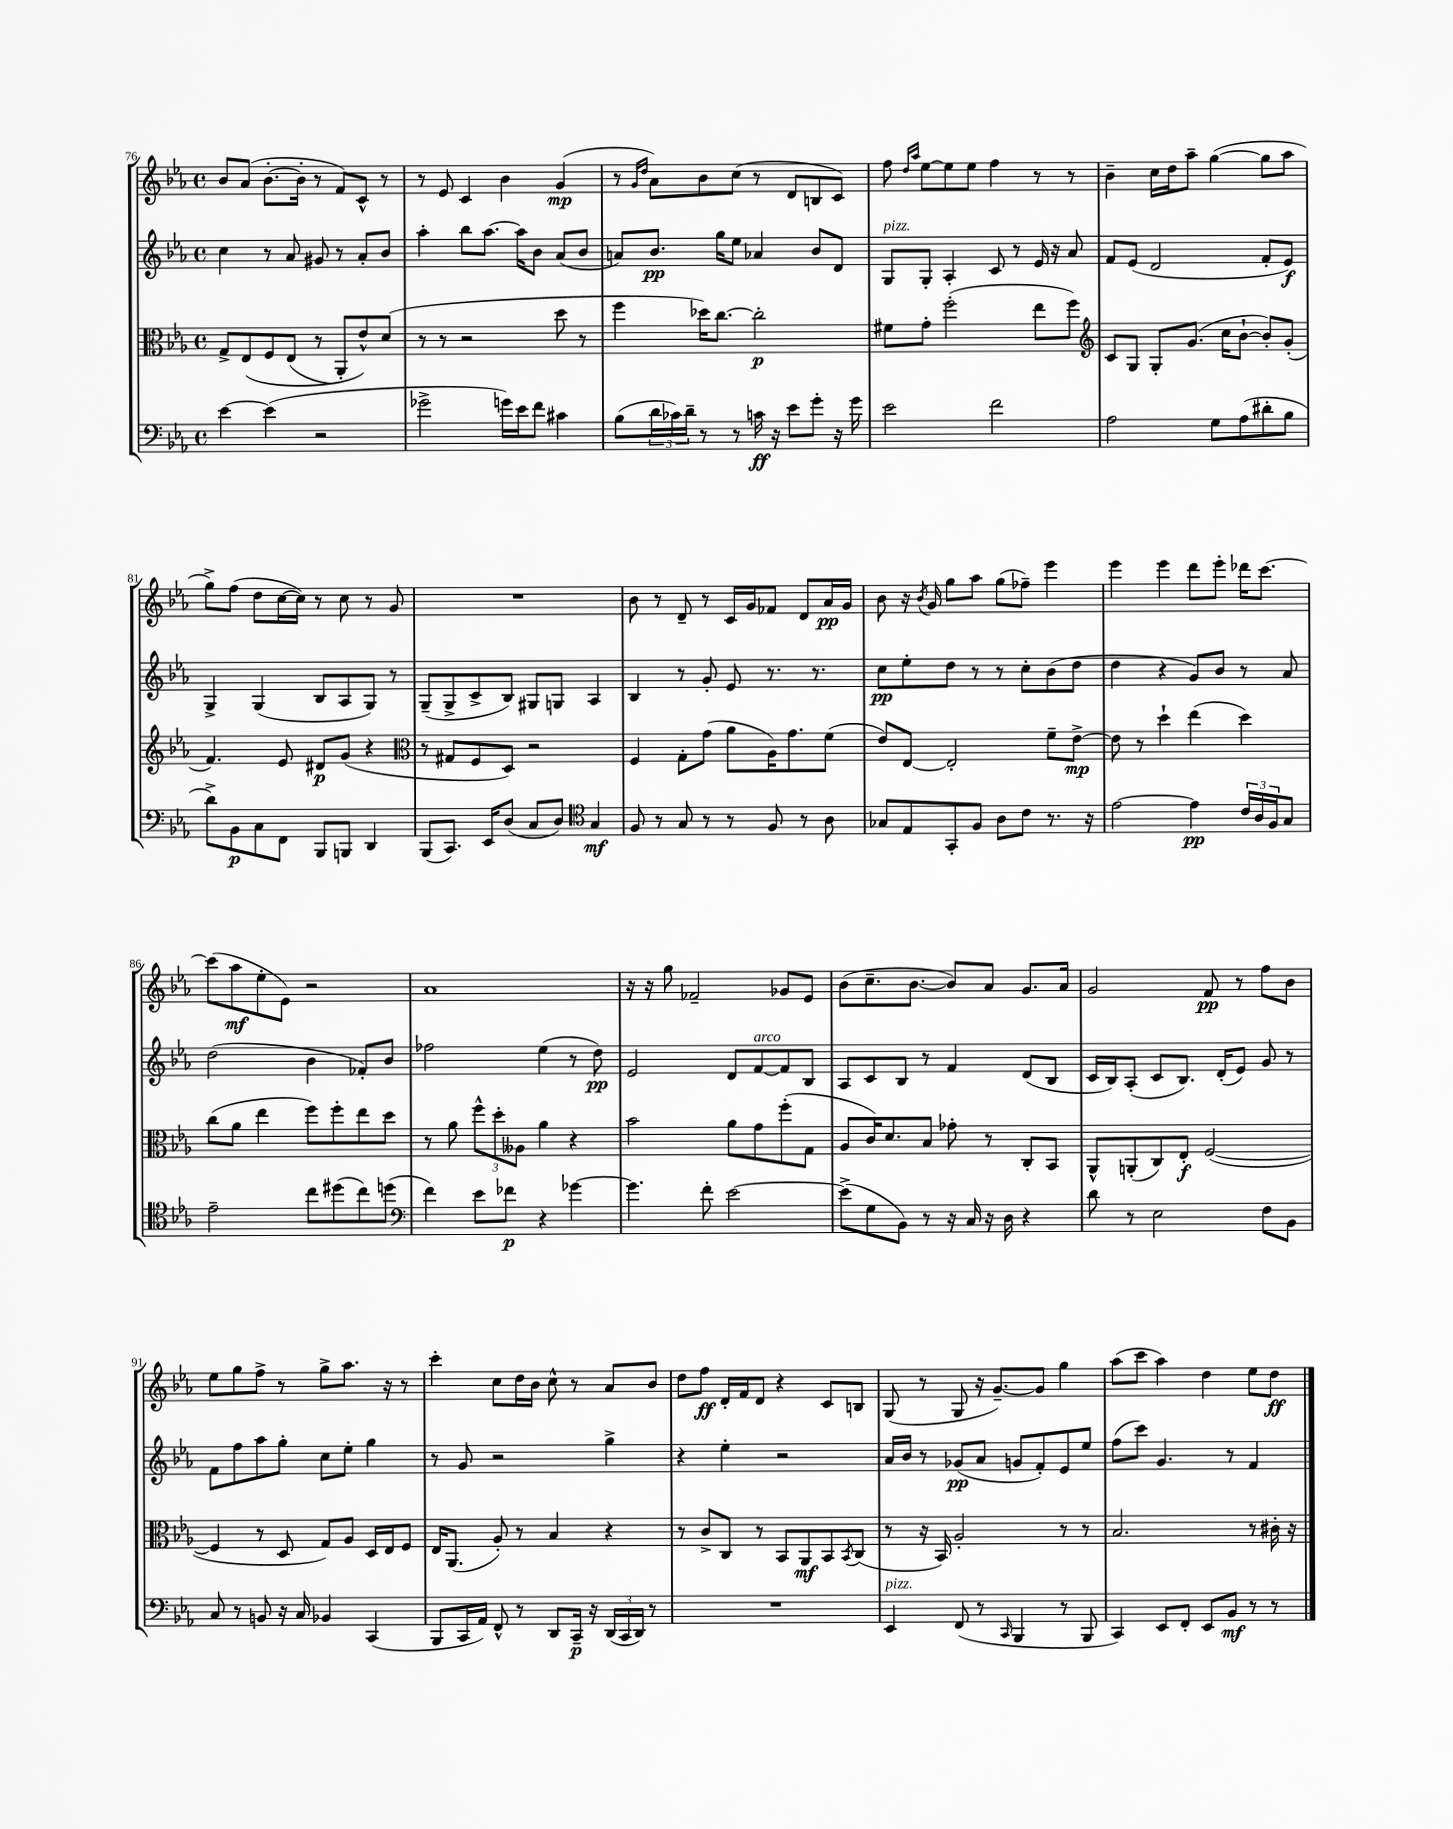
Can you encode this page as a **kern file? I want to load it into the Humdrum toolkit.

**kern	**dynam	**kern	**dynam	**kern	**dynam	**kern	**dynam
*part4	*part4	*part3	*part3	*part2	*part2	*part1	*part1
*staff4	*staff4	*staff3	*staff3	*staff2	*staff2	*staff1	*staff1
*clefF4	*	*clefC3	*	*clefG2	*	*clefG2	*
*k[b-e-a-]	*	*k[b-e-a-]	*	*k[b-e-a-]	*	*k[b-e-a-]	*
*M4/4	*	*M4/4	*	*M4/4	*	*M4/4	*
*met(c)	*	*met(c)	*	*met(c)	*	*met(c)	*
=76	=76	=76	=76	=76	=76	=76	=76
[4e-\	.	8G^/L	.	4cc\	.	8b-/L	.
.	.	(8E-/	.	.	.	(8a-/J	.
(4e-\]	.	8F/	.	8r	.	[8.b-'\L	.
.	.	(8E-/J	.	8a-/	.	.	.
.	.	.	.	.	.	16b-'\Jk]	.
2r	.	8r	.	8g#X/	.	8r	.
.	.	8AA-'/L)	.	8r	.	8f/L)	.
.	.	8e-^^/)	.	8a-'/L	.	8c^^/J	.
.	.	(8d/J	.	8b-/J	.	8r	.
=77	=77	=77	=77	=77	=77	=77	=77
2g-X^\	.	8r	.	4aa-'\	.	8r	.
.	.	8r	.	.	.	8e-/	.
.	.	2r	.	8bb-\L	.	4c/	.
.	.	.	.	[8.aa-\J	.	.	.
16gn\LL)	.	.	.	.	.	4b-\	.
16e-\J	.	.	.	16aa-\KL]	.	.	.
8f\J	.	.	.	8b-\J	.	.	.
4c#X\	.	8dd\	.	(8a-/L	.	(4g/	mp
.	.	8r	.	8b-/J	.	.	.
=78	=78	=78	=78	=78	=78	=78	=78
(8B-\L	.	4ff\	.	8an/L)	.	8r	.
.	.	.	.	.	.	16qqg/LL	.
.	.	.	.	.	.	16qqdd/JJ	.
24d\L	.	.	.	8.b-/J	pp	8a-\L)	.
24c-X\)	.	.	.	.	.	.	.
24d~\JJ	.	.	.	.	.	.	.
8r	.	16dd-X\KL)	.	.	.	8b-\	.
.	.	[8.cc\J	.	16gg\KL	.	.	.
8r	.	.	.	8ee-\J	.	(8cc\J	.
16cn\	ff	2cc'\]	p	4a-X/	.	8r	.
16r	.	.	.	.	.	.	.
8e-\L	.	.	.	.	.	8d/L	.
8g'\J	.	.	.	8b-/L	.	8Bn/	.
16r	.	.	.	8d/J	.	8c/J)	.
16g\	.	.	.	.	.	.	.
=79	=79	=79	=79	=79	=79	=79	=79
!	!	!	!	!LO:TX:a:i:t=pizz.	!	!	!
2e-\	.	8f#X\L	.	8G/L	.	8ff\	.
.	.	.	.	.	.	16qqdd/LL	.
.	.	.	.	.	.	16qqaa-/JJ	.
.	.	8g'\J	.	8G'/J	.	[8ee-\L	.
.	.	(2ff'\	.	4A-'/	.	8ee-\]	.
.	.	.	.	.	.	8ee-\J	.
2f\	.	.	.	8c/	.	4ff\	.
.	.	.	.	8r	.	.	.
.	.	8ee-\L	.	16e-/	.	8r	.
.	.	.	.	16r	.	.	.
.	.	8ff\J)	.	8a-/	.	8r	.
=80	=80	=80	=80	=80	=80	=80	=80
*	*	*clefG2	*	*	*	*	*
2A-\	.	8c/L	.	8f/L	.	4b-~\	.
.	.	8G/J	.	(8e-/J	.	.	.
.	.	8G'/L	.	2d/	.	16cc\LL	.
.	.	.	.	.	.	16dd\J	.
.	.	(8.g/J	.	.	.	8aa-~\J	.
8G\L	.	.	.	.	.	([4gg\	.
.	.	16cc\KL	.	.	.	.	.
(8A-\	.	[8b-`\J	.	.	.	.	.
8d#X'\	.	8b-'/L])	.	8f'/L	.	8gg\L]	.
8B-\J	.	(8g'/J	.	8e-/J)	f	8aa-\J	.
!!LO:LB:g=z
=81	=81	=81	=81	=81	=81	=81	=81
8d^\L)	.	4.f/)	.	4G^/	.	8gg^\L)	.
8BB-\	p	.	.	.	.	(8ff\J	.
8C\	.	.	.	(4G/	.	8dd\L	.
8FF\J	.	8e-/	.	.	.	[16cc\L	.
.	.	.	.	.	.	16cc\JJ])	.
8BBB-/L	.	8d#X/L	p	8B-/L	.	8r	.
8BBBn/J	.	(8g/J	.	8A-/	.	8cc\	.
4DD/	.	4r	.	8G/J)	.	8r	.
.	.	.	.	8r	.	8g/	.
=82	=82	=82	=82	=82	=82	=82	=82
*	*	*clefC3	*	*	*	*	*
(8BBB-/L	.	8r	.	(8G~/L	.	1r	.
8.CC/J)	.	8G#X/L	.	8G^/	.	.	.
.	.	8F/	.	8c^/	.	.	.
16EE-/KL	.	.	.	.	.	.	.
(8D/J	.	8D/J)	.	8B-/J)	.	.	.
8C/L	.	2r	.	8G#X/L	.	.	.
8D/J)	.	.	.	8Gn/J	.	.	.
*clefC4	*	*	*	*	*	*	*
4G/	mf	.	.	4A-/	.	.	.
=83	=83	=83	=83	=83	=83	=83	=83
8F/	.	4F/	.	4B-/	.	8b-\	.
8r	.	.	.	.	.	8r	.
8G/	.	8G'\L	.	8r	.	8d~/	.
8r	.	(8g\J	.	8g'/	.	8r	.
8r	.	8a-\L	.	8e-/	.	16c/LL	.
.	.	.	.	.	.	16g/J	.
8F/	.	16A-\K)	.	8.r	.	8f-X/J	.
.	.	8.g\	.	.	.	.	.
8r	.	.	.	.	.	8d/L	.
.	.	.	.	8.r	.	.	.
8A-\	.	(8f\J	.	.	.	16a-/L	pp
.	.	.	.	.	.	16g/JJ	.
=84	=84	=84	=84	=84	=84	=84	=84
8G-X/L	.	8e-/L)	.	8cc\L	pp	8b-\	.
8E-/	.	[8E-/J	.	8ee-'\	.	16r	.
.	.	.	.	.	.	8qb-/	.
.	.	.	.	.	.	16g/	.
8GG'/	.	2E-'/]	.	8dd\J	.	8gg\L	.
8F/J	.	.	.	8r	.	8aa-\J	.
8A-\L	.	.	.	8r	.	(8gg\L	.
8c\J	.	.	.	8cc'\L	.	8ff-X~\J)	.
8.r	.	8f~\L	.	(8b-\	.	4eee-\	.
.	.	[8e-^\J	mp	8dd\J	.	.	.
16r	.	.	.	.	.	.	.
=85	=85	=85	=85	=85	=85	=85	=85
[2e-\	.	8e-\]	.	4dd\	.	4eee-\	.
.	.	8r	.	.	.	.	.
.	.	4dd`\	.	4r	.	4eee-\	.
4e-\]	pp	(4ee-\	.	8g/L)	.	8ddd\L	.
.	.	.	.	8b-/J	.	8eee-'\J	.
24c/LL	.	4dd\)	.	8r	.	16ddd-X\KL	.
24A-/	.	.	.	.	.	.	.
.	.	.	.	.	.	[8.ccc\J	.
24F/J	.	.	.	.	.	.	.
8G/J	.	.	.	8a-/	.	.	.
!!LO:LB:g=z
=86	=86	=86	=86	=86	=86	=86	=86
2e-~\	.	(8cc\L	.	(2dd\	.	(8ccc\L]	.
.	.	8a-\J	.	.	.	8aa-\	mf
.	.	4ee-\	.	.	.	8ee-'\	.
.	.	.	.	.	.	8e-\J)	.
8cc\L	.	8ff\L)	.	4b-\	.	2r	.
(8dd#X\	.	8ff'\	.	.	.	.	.
8cc\)	.	8ee-\	.	8f-X'/L)	.	.	.
(8ddn\J	.	8dd\J	.	8b-/J	.	.	.
=87	=87	=87	=87	=87	=87	=87	=87
*clefF4	*	*	*	*	*	*	*
4f\)	.	8r	.	2ff-X\	.	1a-	.
.	.	8a-\	.	.	.	.	.
8e-\L	.	12ff^^\L	.	.	.	.	.
.	.	12dd'\	.	.	.	.	.
8f-X\J	p	.	.	.	.	.	.
.	.	12A--X\J	.	.	.	.	.
4r	.	4a-\	.	(4ee-\	.	.	.
[4g-X\	.	4r	.	8r	.	.	.
.	.	.	.	8dd\)	pp	.	.
=88	=88	=88	=88	=88	=88	=88	=88
4.g-\]	.	2b-\	.	2e-/	.	16r	.
.	.	.	.	.	.	16r	.
.	.	.	.	.	.	8gg\	.
.	.	.	.	.	.	2f-X~/	.
8f'\	.	.	.	.	.	.	.
[2e-\	.	8a-\L	.	8d/L	.	.	.
!	!	!	!	!LO:TX:a:i:t=arco	!	!	!
.	.	8g\	.	[8f/	.	.	.
.	.	(8ff'\	.	8f/]	.	8g-X/L	.
.	.	8G\J	.	8B-/J	.	8e-/J	.
=89	=89	=89	=89	=89	=89	=89	=89
(8e-^\L]	.	8A-/L	.	8A-/L	.	(8b-\L	.
8G\	.	16c/K)	.	8c/	.	8.cc~\	.
.	.	8.d/	.	.	.	.	.
8BB-\J)	.	.	.	8B-/J	.	.	.
.	.	.	.	.	.	[8.b-\J	.
8r	.	8B-/J	.	8r	.	.	.
16r	.	8g-X'\	.	4f/	.	8b-/L])	.
16C/	.	.	.	.	.	.	.
16r	.	8r	.	.	.	8a-/J	.
16D\	.	.	.	.	.	.	.
4r	.	8C'/L	.	(8d/L	.	8.g/L	.
.	.	8BB-/J	.	8B-/J	.	.	.
.	.	.	.	.	.	16a-/Jk	.
=90	=90	=90	=90	=90	=90	=90	=90
8d\	.	8AA-^^/L	.	16c/LL	.	2g/	.
.	.	.	.	16B-/J)	.	.	.
8r	.	(8AAn'/	.	(8A-'/J	.	.	.
2E-\	.	8C/)	.	8c/L	.	.	.
.	.	8E-'/J	f	8.B-/J)	.	.	.
.	.	([2F/	.	.	.	8f/	pp
.	.	.	.	(16d'/KL	.	.	.
.	.	.	.	8e-/J)	.	8r	.
8F\L	.	.	.	8g/	.	8ff\L	.
8BB-\J	.	.	.	8r	.	8b-\J	.
!!LO:LB:g=z
=91	=91	=91	=91	=91	=91	=91	=91
8C/	.	4F/]	.	8f\L	.	8ee-\L	.
8r	.	.	.	8ff\	.	8gg\	.
8BBn/	.	8r	.	8aa-\	.	8ff^\J	.
16r	.	8D/	.	8gg'\J	.	8r	.
16C/	.	.	.	.	.	.	.
4BB-X/	.	8G/L)	.	8cc\L	.	8gg^\L	.
.	.	8A-/J	.	8ee-'\J	.	8.aa-\J	.
(4CC/	.	16D/LL	.	4gg\	.	.	.
.	.	16E-/J	.	.	.	16r	.
.	.	8F/J	.	.	.	8r	.
=92	=92	=92	=92	=92	=92	=92	=92
8BBB-/L	.	16E-/KL	.	8r	.	4ccc'\	.
.	.	(8.AA-/J	.	.	.	.	.
16CC/L	.	.	.	8g/	.	.	.
16AA-/JJ)	.	.	.	.	.	.	.
8FF^^/	.	8A-'/)	.	2r	.	8cc\L	.
8r	.	8r	.	.	.	16dd\L	.
.	.	.	.	.	.	16b-\JJ	.
8DD/L	.	4B-/	.	.	.	8cc^^\	.
16CC~/Jk	p	.	.	.	.	8r	.
16r	.	.	.	.	.	.	.
(24DD/LL	.	4r	.	4gg^\	.	8a-/L	.
24CC/	.	.	.	.	.	.	.
24DD/JJ)	.	.	.	.	.	.	.
8r	.	.	.	.	.	8b-/J	.
=93	=93	=93	=93	=93	=93	=93	=93
1r	.	8r	.	4r	.	8dd\L	.
.	.	8c^/L	.	.	.	8ff\J	ff
.	.	8C/J	.	4ee-'\	.	16d'/LL	.
.	.	.	.	.	.	16f/J	.
.	.	8r	.	.	.	8d/J	.
.	.	8BB-/L	.	2r	.	4r	.
.	.	8AA-/	mf	.	.	.	.
.	.	8BB-/	.	.	.	8c/L	.
.	.	8qBB-/	.	.	.	.	.
.	.	(8C/J	.	.	.	8Bn/J	.
=94	=94	=94	=94	=94	=94	=94	=94
!LO:TX:a:i:t=pizz.	!	!	!	!	!	!	!
4EE-/	.	8r	.	16a-/LL	.	(8G/	.
.	.	.	.	16b-/JJ	.	.	.
.	.	16r	.	8r	.	8r	.
.	.	16BB-/)	.	.	.	.	.
(8FF/	.	2A-'/	.	(8g-X/L	pp	8G/	.
8r	.	.	.	8a-/J	.	16r	.
.	.	.	.	.	.	[8.g~/L)	.
16qqCC/	.	.	.	.	.	.	.
4BBB-/	.	.	.	8gn/L	.	.	.
.	.	.	.	8f'/)	.	8g/J]	.
8r	.	8r	.	8e-/	.	4gg\	.
8BBB-/	.	8r	.	8ee-/J	.	.	.
=95	=95	=95	=95	=95	=95	=95	=95
4CC/)	.	2.B-/	.	(8ff\L	.	(8aa-\L	.
.	.	.	.	8ccc\J)	.	8ccc\J	.
8EE-/L	.	.	.	4.g/	.	4aa-\)	.
8FF'/J	.	.	.	.	.	.	.
8EE-/L	.	.	.	.	.	4dd\	.
8BB-/J	mf	.	.	8r	.	.	.
8r	.	8r	.	4f/	.	8ee-\L	.
8r	.	16c#X'\	.	.	.	8dd\J	ff
.	.	16r	.	.	.	.	.
==	==	==	==	==	==	==	==
*-	*-	*-	*-	*-	*-	*-	*-
